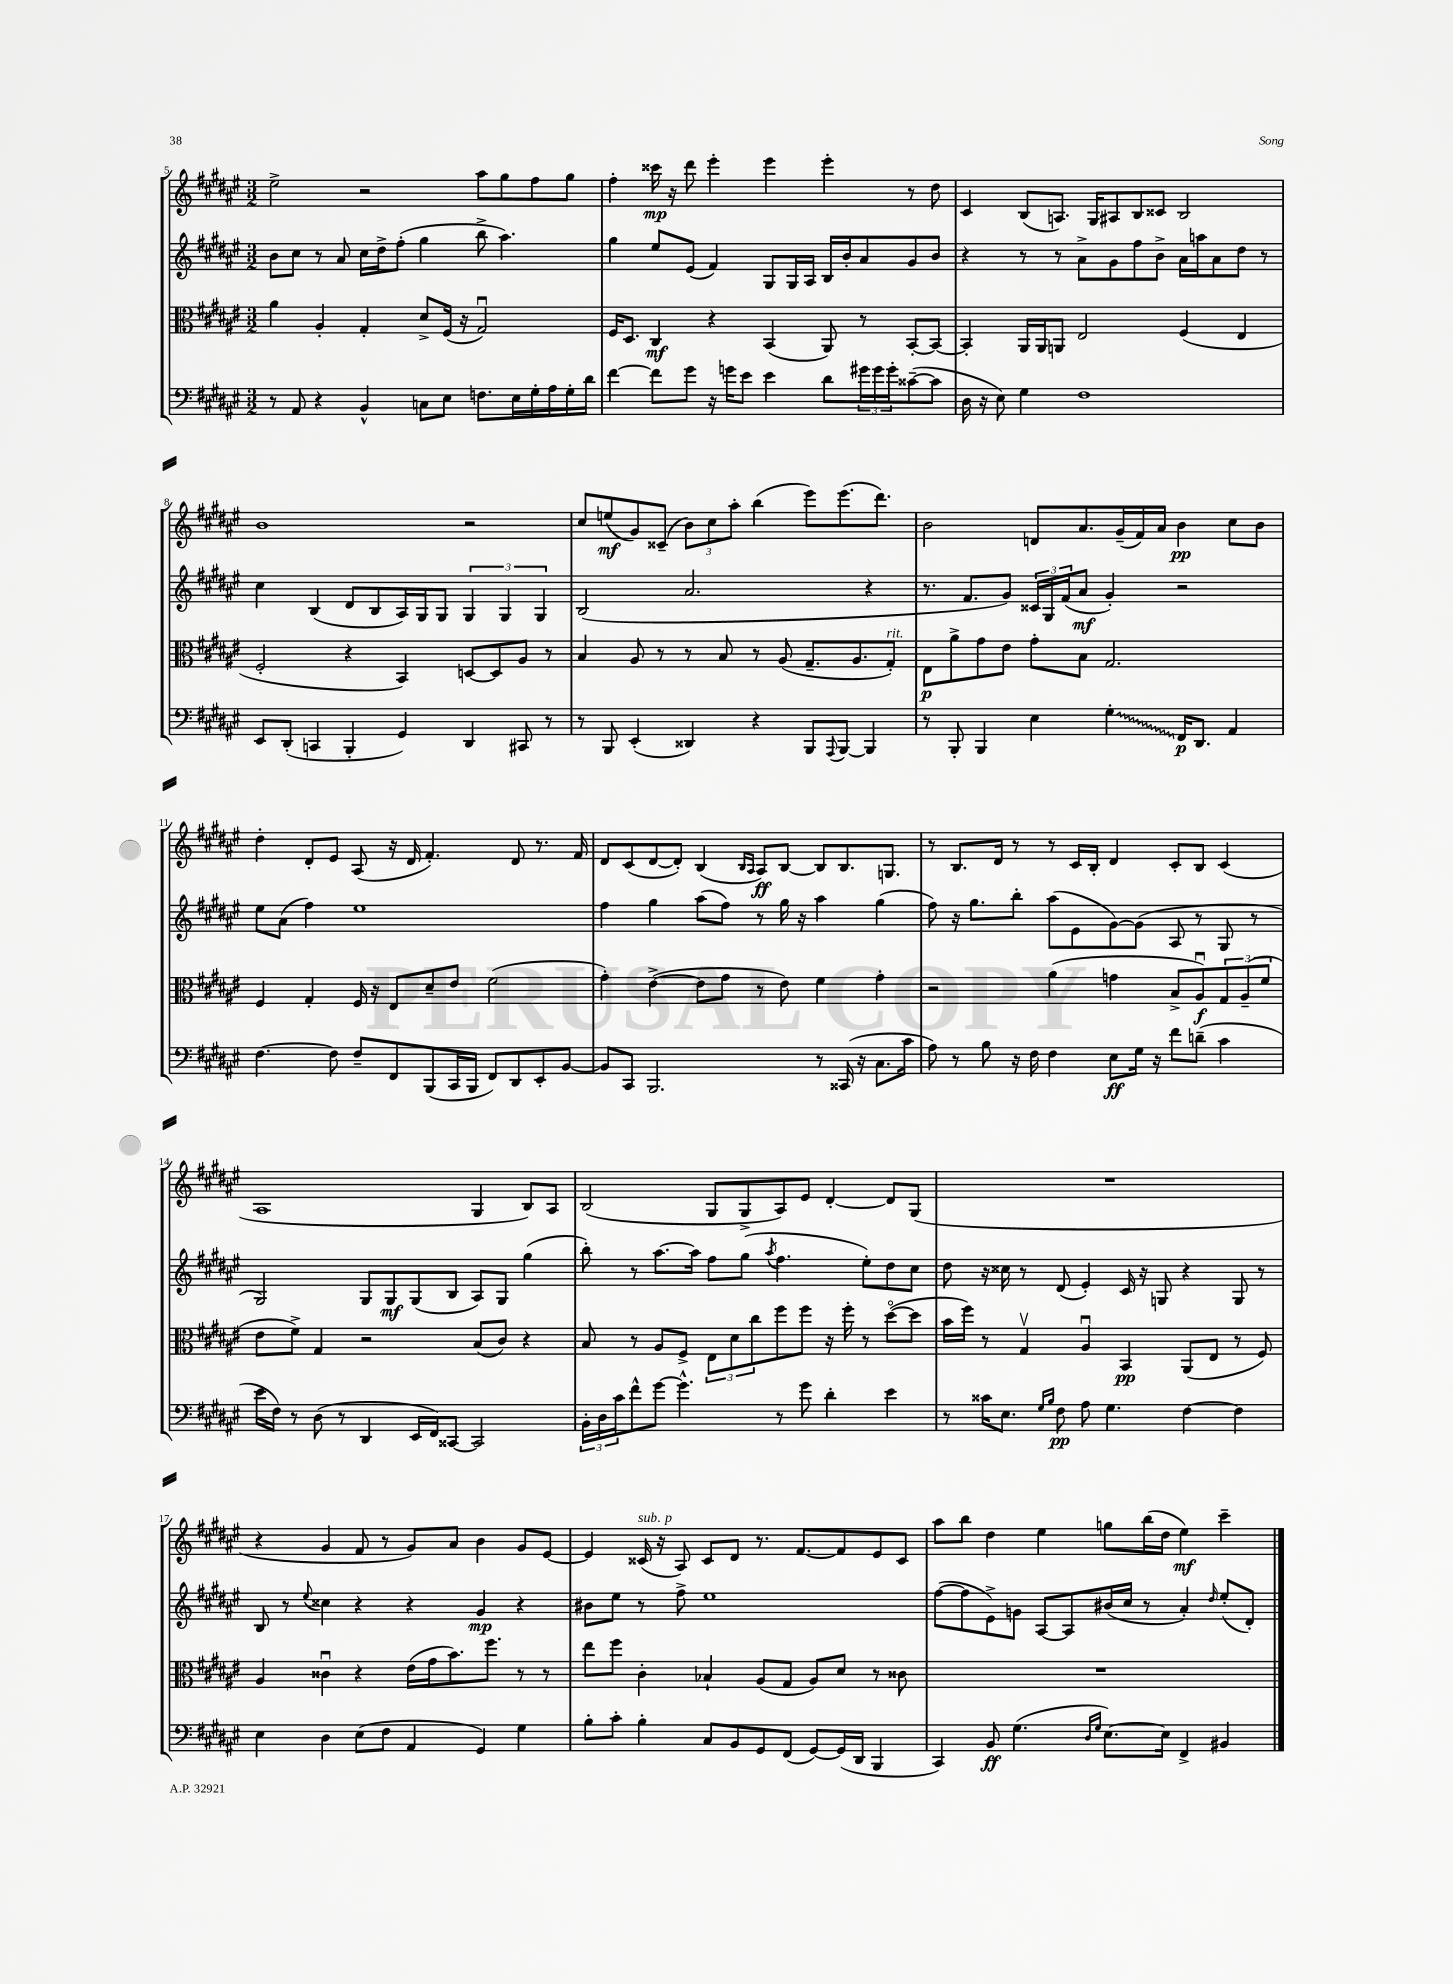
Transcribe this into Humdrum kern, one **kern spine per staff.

**kern	**kern	**kern	**kern
*staff4	*staff3	*staff2	*staff1
*clefF4	*clefC3	*clefG2	*clefG2
*k[f#c#g#d#a#e#]	*k[f#c#g#d#a#e#]	*k[f#c#g#d#a#e#]	*k[f#c#g#d#a#e#]
*M3/2	*M3/2	*M3/2	*M3/2
8r	4a#	8b	2ee#^
8AA#	.	8cc#	.
4r	4A#'	8r	.
.	.	8a#	.
4BB^^	4G#'	16cc#	2r
.	.	16dd#^	.
.	.	(8ff#'	.
8C	8d#^	4gg#	.
8E#	(16F#	.	.
.	16r	.	.
8.F	2G#u)	8bb^	8aa#
.	.	4.aa#)	8gg#
16E#	.	.	.
16G#'	.	.	8ff#
16A#	.	.	.
16G#'	.	.	8gg#
16d#	.	.	.
=	=	=	=
[4f#	16F#	4gg#	4ff#'
.	8.D#	.	.
8f#]	4C#	8ee#	16ccc##
.	.	.	16r
8g#	.	(8e#	8ddd#
16r	4r	4f#)	4eee#'
16g	.	.	.
8e#	.	.	.
4e#	(4BB	8G#	4eee#
.	.	16G#	.
.	.	16A#	.
8d#	8AA#)	16B	4eee#'
.	.	16b'	.
24g#	8r	8a#	.
24g#	.	.	.
24g#'	.	.	.
([8c##~	[8BB'	8g#	8r
8c##]	8BB_	8b	8dd#
=	=	=	=
16D#	4BB']	4r	4c#
16r	.	.	.
8E#)	.	.	.
4G#	16AA#	8r	(8B
.	16AA#	.	.
.	8AA	8r	8.A)
1F#	2E#	8a#^	.
.	.	.	16G#
.	.	8g#	8A#
.	.	8ff#	8B
.	.	8b^	8c##
.	(4F#	16a#	2B
.	.	16aa	.
.	.	8a#	.
.	4E#	8dd#	.
.	.	8r	.
=	=	=	=
8EE#	2F#'	4cc#	1b
(8DD#'	.	.	.
4CC	.	(4B	.
4BBB'	4r	8d#	.
.	.	8B	.
4GG#)	4BB)	16A#)	.
.	.	16G#	.
.	.	8G#	.
4DD#	[8D	6G#	2r
.	8D]	.	.
.	.	6G#	.
8CC#	8A#	.	.
.	.	6G#	.
8r	8r	.	.
=	=	=	=
8r	4B	(2B	8cc#
8BBB	.	.	(8ee
(4EE#'	8A#	.	8g#)
.	8r	.	(8c##~
4DD##)	8r	2.a#	12b)
.	.	.	12cc#
.	8B	.	.
.	.	.	12aa#'
4r	8r	.	(4bb
.	(8A#	.	.
8BBB	8.G#~	.	8eee#)
8qqAAA#	.	.	.
[8BBB	.	.	(8.eee#
.	8.A#	.	.
4BBB]	.	4r	.
.	.	.	8.ddd#)
.	8G#')	.	.
=	=	=	=
8r	8E#	8.r	2b
8BBB'	8a#^	.	.
.	.	8.f#	.
4BBB	8g#	.	.
.	8e#	8g#)	.
4E#	8g#'	24c##	8d
.	.	24G#	.
.	.	(24f#	.
.	8B	8a#	8.a#
4G#'	2.G#	4g#')	.
.	.	.	(16g#~
.	.	.	16f#)
.	.	.	16a#
16FF#	.	2r	4b
8.DD#	.	.	.
4AA#	.	.	8cc#
.	.	.	8b
=	=	=	=
[4.F#	4F#	8ee#	4dd#'
.	.	(8a#	.
.	4G#'	4ff#)	8d#'
8F#]	.	.	8e#
8F#~	16F#	1ee#	(8A#
.	16r	.	.
8FF#	8E#	.	16r
.	.	.	16d#
(8BBB	8d#~	.	4.f#')
16CC#	8e#	.	.
16BBB	.	.	.
8FF#)	(2f#	.	.
8DD#	.	.	8d#
8EE#'	.	.	8.r
[8BB	.	.	.
.	.	.	16f#
=	=	=	=
8BB]	4g#')	4ff#	8d#
8CC#	.	.	(8c#
2.BBB	([4e#^	4gg#	[8d#
.	.	.	8d#'])
.	8e#]	(8aa#	(4B
.	8g#	8ff#)	.
.	.	.	16qqB
.	.	.	16qqA#
.	8r	8r	8A#)
.	8e#)	16gg#	[8B
.	.	16r	.
8r	4f#	4aa#	8B]
(16CC##	.	.	8.B
16r	.	.	.
8.C#	4g#'	(4gg#	.
.	.	.	8.G
16c#	.	.	.
=	=	=	=
8A#)	2r	8ff#)	8r
8r	.	16r	8.B
.	.	8.gg#	.
8B	.	.	.
.	.	.	16d#
16r	.	8bb'	8r
16F#	.	.	.
4F#	(4a#	(8aa#	8r
.	.	8e#	16c#
.	.	.	16B'
8E#	4g	[8g#)	4d#
16G#	.	(8g#]	.
16r	.	.	.
8f#	8B^	8A#	8c#'
(8d~	8A#u)	8r	8B
4c#	12G#	8G#	(4c#
.	(12A#~	.	.
.	.	8r	.
.	12f#	.	.
=	=	=	=
16e#	8e#	2G#)	1A#
16F#)	.	.	.
8r	8f#^)	.	.
(8D#	4G#	.	.
8r	.	.	.
4DD#	2r	8G#	.
.	.	8G#	.
16EE#	.	(8G#	.
16FF#)	.	.	.
[8CC##	.	8B	.
2CC##]	(8B	8A#)	4G#
.	8c#)	8G#	.
.	4r	(4gg#	8B)
.	.	.	8A#
=	=	=	=
24BB'	8B	8bb')	(2B
24D#	.	.	.
24c#	.	.	.
8f#^^	8r	8r	.
[8g#	8A#	[8.aa#	.
4.g#^^]	8F#^	.	.
.	.	16aa#]	.
.	12E#	8ff#	8G#
.	12d#	.	.
.	.	(8gg#	8G#^
.	12cc#	.	.
.	.	8qaa#	.
8r	8ff#	4.ff#	8A#)
8g#	8ff#	.	8e#
4d#'	16r	.	[4d#'
.	16ff#'	.	.
.	8r	8ee#')	.
4e#	([8dd#o	8dd#	8d#]
.	8dd#]	8cc#	(8G#
=	=	=	=
8r	16b	8dd#	1.r
.	16ff#)	.	.
16c##	8r	16r	.
8.E#	.	16cc##	.
.	4G#v	8r	.
16qqG#	.	.	.
16qqB	.	.	.
8F#	.	(8d#	.
8A#	4A#u	4e#')	.
4.G#	.	.	.
.	4BB	16c#	.
.	.	16r	.
.	.	8G	.
[4F#	(8AA#	4r	.
.	8E#	.	.
4F#]	8r	8G	.
.	8F#)	8r	.
=	=	=	=
4E#	4A#	8B	4r
.	.	8r	.
.	.	8qqee#	.
4D#	4c##u	4cc##	4g#
(8E#	4r	4r	8f#
8F#	.	.	8r
4AA#	(16e#	4r	8g#)
.	16g#	.	.
.	8.b)	.	8a#
4GG#)	.	4g#	4b
.	8.ff#	.	.
4G#	8r	4r	8g#
.	8r	.	[8e#
=	=	=	=
8B'	8ee#	8b#	4e#]
8c#'	8ff#	8ee#	.
4B'	4c#'	8r	(16c##
.	.	.	16r
.	.	8ff#^	8A#)
8C#	4B-`	1ee#	8c##
8BB	.	.	8d#
8GG#	(8A#	.	8.r
(8FF#	8G#	.	.
.	.	.	[8.f#
[8GG#)	8A#)	.	.
(16GG#]	8d#	.	8f#]
16DD#	.	.	.
4BBB	8r	.	8e#
.	8c##	.	8c##
=	=	=	=
4CC#)	1.r	([8ff#	8aa#
.	.	8ff#]	8bb
8BB	.	8e#^)	4dd#
(4.G#	.	8g	.
.	.	[8A#	4ee#
.	.	8A#]	.
16qqD#	.	.	.
16qqG#	.	.	.
[8.E#)	.	(16b#	8gg
.	.	16cc#	.
.	.	8r	(16bb
16E#]	.	.	16dd#
4FF#^	.	4a#')	4ee#)
.	.	16qqdd#	.
4BB#	.	(8ee#'	4ccc#~
.	.	8d#')	.
==	==	==	==
*-	*-	*-	*-
